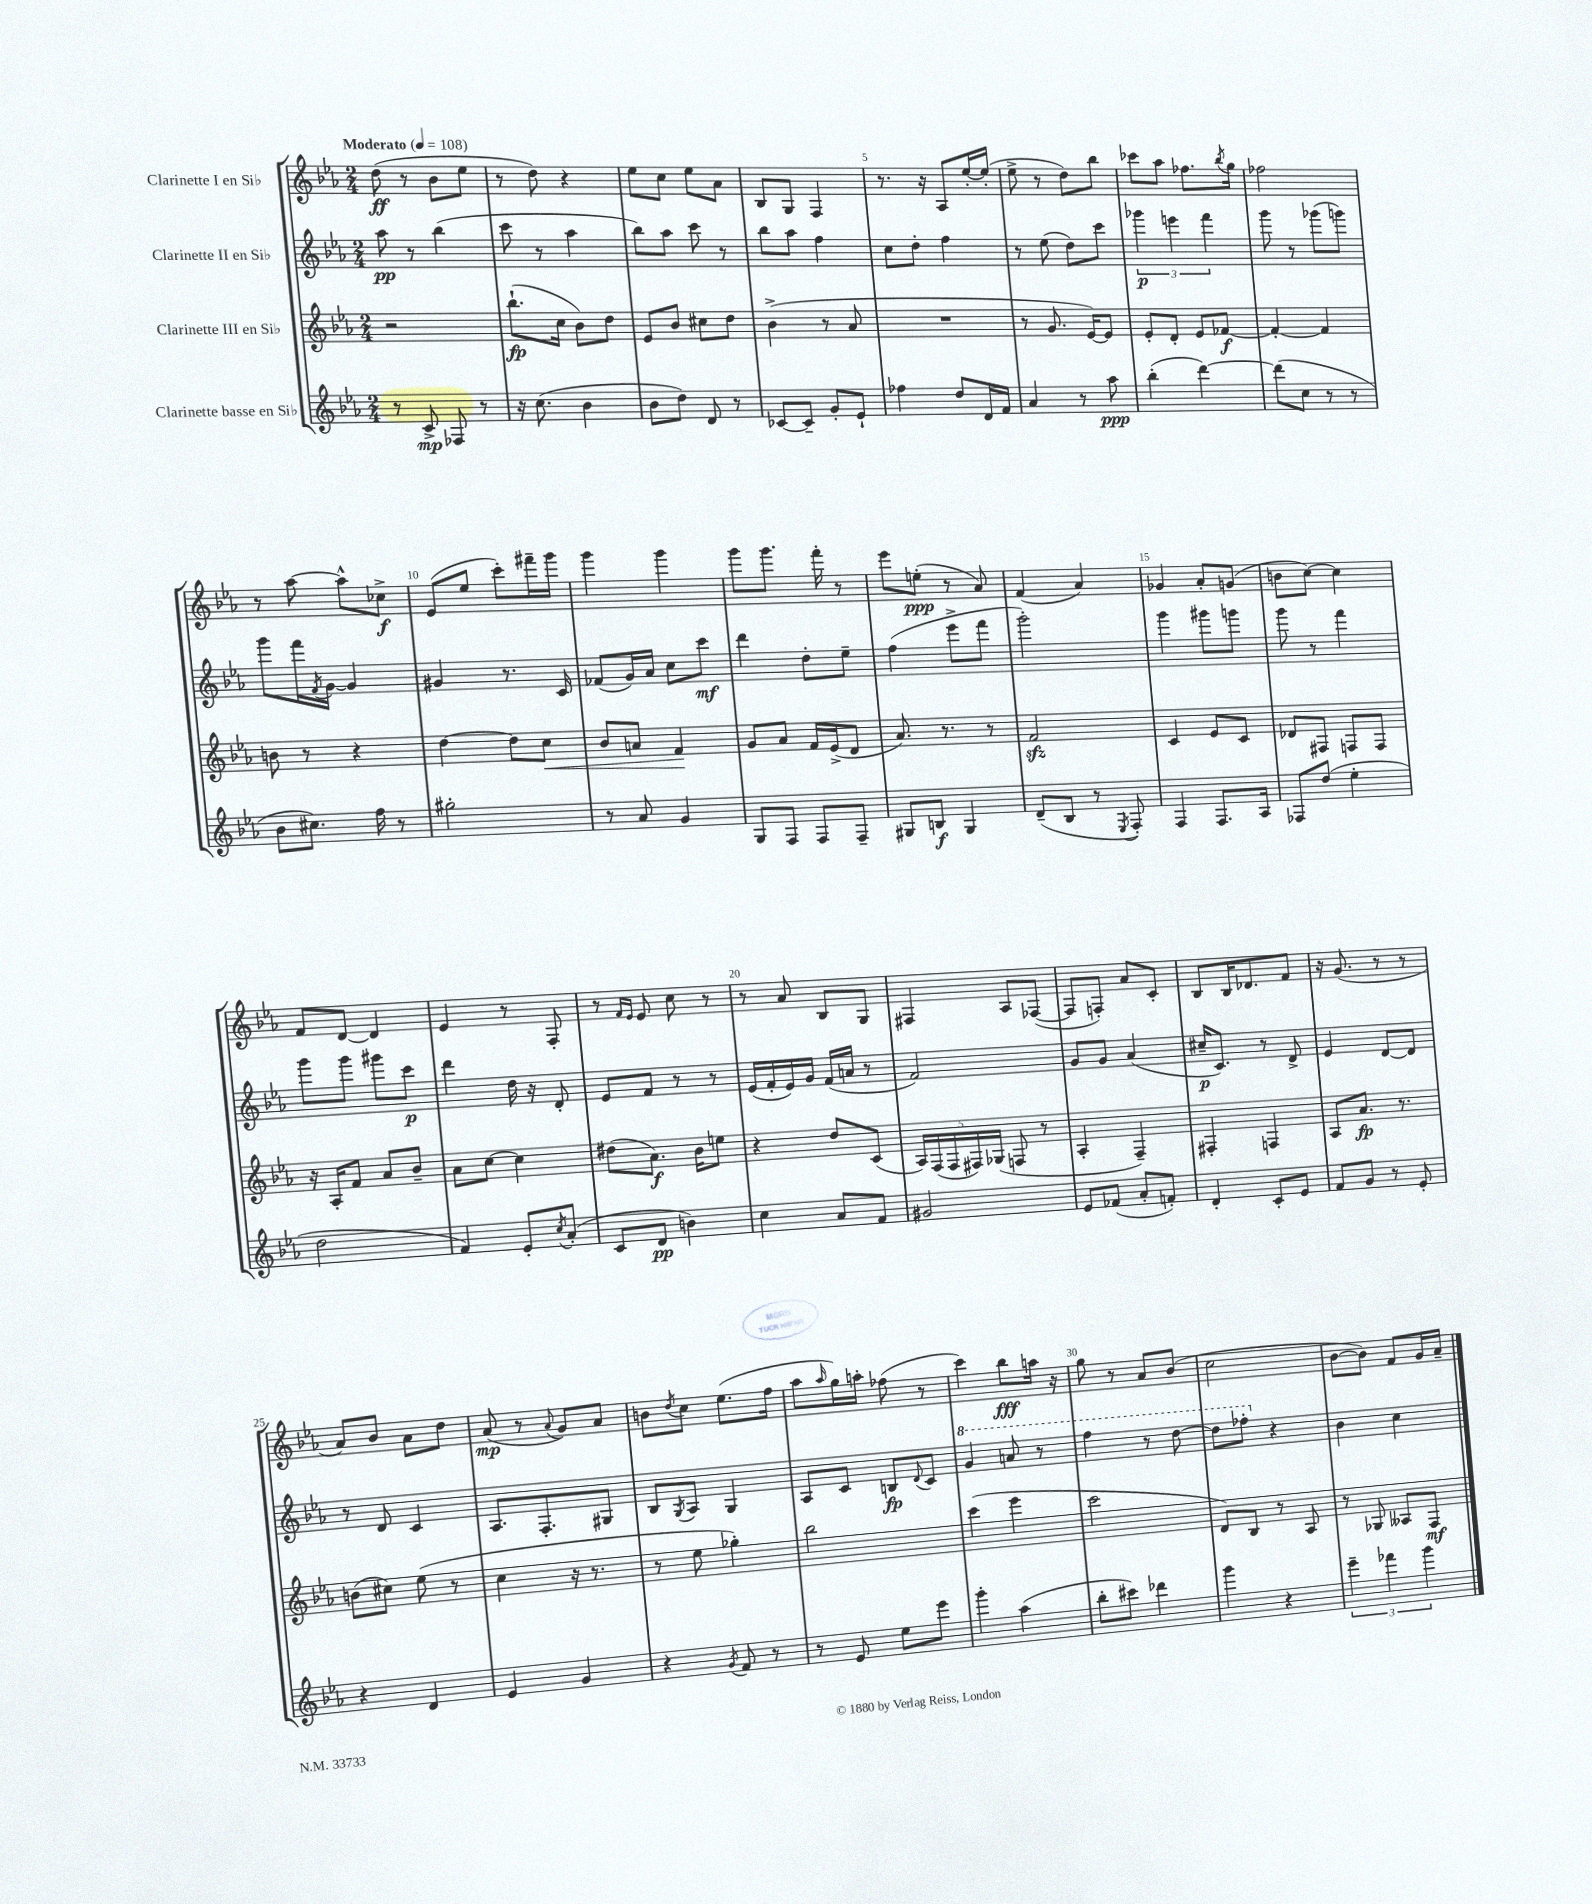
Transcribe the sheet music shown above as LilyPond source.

<<
\new StaffGroup <<
\new Staff = "s0" \with { instrumentName = "Clarinette I en Sib" } {
    \clef treble \key ees \major \numericTimeSignature \time 2/4 \tempo "Moderato" 4 = 108
    d''8\ff( r8 bes'8 ees''8 |
    r8 d''8) r4 |
    ees''8 c''8 ees''8 aes'8 |
    bes8 g8 f4 |
    r8. r16 aes8 ees''16~-. ees''16-.( |
    ees''8-> r8 d''8) bes''8 |
    ces'''8 aes''8 fes''8. \acciaccatura { bes''8 } g''16 |
    fes''2 |
    r8 aes''8~ aes''8-^ ces''8->\f |
    ees'8( ees''8 c'''8-.) fis'''16-- g'''16 |
    g'''4 g'''4 |
    g'''8 g'''8. f'''16-. r8 |
    ees'''8 e''8-.\ppp( r8 aes'8) |
    f'4( aes'4) |
    ges'4 aes'8-. g'8( |
    b'8 c''8~) c''4 |
    f'8 d'8~ d'4 |
    ees'4 r8 f8-. |
    r8 \grace { f'16 ees'16 } ees'8 c''8 r8 |
    r8 aes'8 bes8 g8 |
    fis4 aes8 fes8~( |
    fes8 f8-.) aes'8 c'8-. |
    bes8 bes16 des'8. f'8 |
    r16 g'8.( r8 r8 |
    aes'8) bes'8 aes'8 d''8 |
    aes'8\mp( r8 \appoggiatura { aes'8 } g'8) aes'8 |
    b'8 \acciaccatura { d''8 } c''8 ees''8.( f''16 |
    aes''8 \grace { aes''16 } g''16) a''16-. fes''8( r8 |
    c'''4) bes''8\fff a''16 r16 |
    g''8 r8 aes'8 bes'8( |
    c''2 |
    bes'8~ bes'8) f'8 g'16 aes'16-- \bar "|." |
}
\new Staff = "s1" \with { instrumentName = "Clarinette II en Sib" } {
    \clef treble \key ees \major \numericTimeSignature \time 2/4
    aes''8\pp r8 bes''4( |
    c'''8 r8 aes''4 |
    bes''8) aes''8 c'''8 r8 |
    bes''8 aes''8 f''4 |
    c''8 d''8-. f''4 |
    r8 ees''8( d''8) c'''8 |
    \tuplet 3/2 { ges'''4\p e'''4 f'''4 } |
    g'''8 r8 ges'''8( g'''8) |
    g'''8 f'''16 \acciaccatura { f'8 } g'16~ g'4 |
    gis'4 r8. c'16 |
    fes'8( g'16) aes'16 c''8 c'''8\mf |
    d'''4 d''8-. ees''8-- |
    f''4( ees'''8-> f'''8 |
    g'''2-.) |
    g'''4 gis'''8 g'''8 |
    g'''8 r8 f'''4 |
    g'''8 g'''8 gis'''8 c'''8\p |
    d'''4 d''16 r16 d'8-. |
    ees'8 f'8 r8 r8 |
    ees'16( f'16-. ees'16) g'16 f'16( a'16 r8 |
    f'2) |
    g'8 g'8 aes'4( |
    cis''16--\p c'8.) r8 d'8-> |
    ees'4 d'8~ d'8 |
    r8 d'8 c'4 |
    aes8. f8.-. gis8 |
    bes8 \acciaccatura { g8 } aes8 g4 |
    aes8 c'8 b8\fp \appoggiatura { d'8 } c'8 |
    \ottava #1 g''4 a''8 r8 |
    f'''4 r8 d'''8~ |
    d'''8 fes'''8-. \ottava #0 r4 |
    bes'4 c''4 \bar "|." |
}
\new Staff = "s2" \with { instrumentName = "Clarinette III en Sib" } {
    \clef treble \key ees \major \numericTimeSignature \time 2/4
    r2 |
    bes''8.-!\fp( c''16 bes'8) d''8 |
    ees'8 bes'8 cis''8 d''8 |
    bes'4->( r8 aes'8 |
    R2 |
    r8 g'8. ees'16~) ees'8 |
    ees'8-. d'8-. ees'8 fes'8~\f |
    fes'4~-. fes'4 |
    b'8 r8 r4 |
    d''4~ d''8 c''8\< |
    bes'8 a'8 f'4\! |
    g'8 aes'8 f'16 ees'16->( d'8 |
    aes'8.) r8. r8 |
    f'2\sfz |
    c'4 ees'8 c'8 |
    des'8 fis8 f8 f8 |
    r16 aes16-. f'8 aes'8 bes'8-- |
    aes'8 c''8~ c''4 |
    dis''8( aes'8.\f) bes'16 e''8 |
    r4 d''8 c'8( |
    \tuplet 5/4 { aes16) f16( f16 fis16) ges16( } f8 r8 |
    aes4-. f4--) |
    fis4-. f4 |
    aes8 aes'8.\fp r8. |
    b'8( cis''8) ees''8( r8 |
    c''4 r16 r8. |
    r8 ees''8 ges''4-.) |
    bes''2 |
    c'''4( ees'''4 |
    c'''2 |
    d'8) bes8 r8 aes8 |
    r8 ges8 aeses8 f8\mf \bar "|." |
}
\new Staff = "s3" \with { instrumentName = "Clarinette basse en Sib" } {
    \clef treble \key ees \major \numericTimeSignature \time 2/4
    r8 c'8->\mp fes8 r8 |
    r16 c''8.( bes'4 |
    bes'8 d''8) d'8 r8 |
    ces'8~ ces'8-- g'8-. ees'8-! |
    fes''4 d''8 d'16 f'16 |
    aes'4 r8 aes''8\ppp |
    bes''4-.( d'''4~) |
    d'''8( c''8 r8 r8 |
    bes'8 cis''8.) f''16 r8 |
    gis''2-. |
    r8 aes'8 g'4 |
    g8 f8 f8 f8-- |
    gis8 b8\f gis4 |
    d'8--( bes8 r8 \acciaccatura { ees8 } f8-.) |
    f4 f8. aes16 |
    fes8 d''8( ees''4-. |
    d''2 |
    f'4) ees'8-. \acciaccatura { c''8 } aes'8-.( |
    c'8 d'8\pp b'4) |
    c''4 aes'8 f'8 |
    gis'2 |
    ees'8 fes'8( aes'8-. f'8-.) |
    d'4-. c'8-. ees'8 |
    f'8 g'8 r8 ees'8-. |
    r4 d'4 |
    ees'4 g'4 |
    r4 \acciaccatura { g'8 } f'8 r8 |
    r8 ees'8 ees''8 ees'''8 |
    g'''4-. aes''4( |
    bes''8-. cis'''8) des'''4 |
    g'''4 r4 |
    \tuplet 3/2 { ees'''4-- fes'''4 g'''4 } \bar "|." |
}
>>
>>
\layout { \context { \Score \override BarNumber.break-visibility = ##(#f #t #t) barNumberVisibility = #(every-nth-bar-number-visible 5) } }
